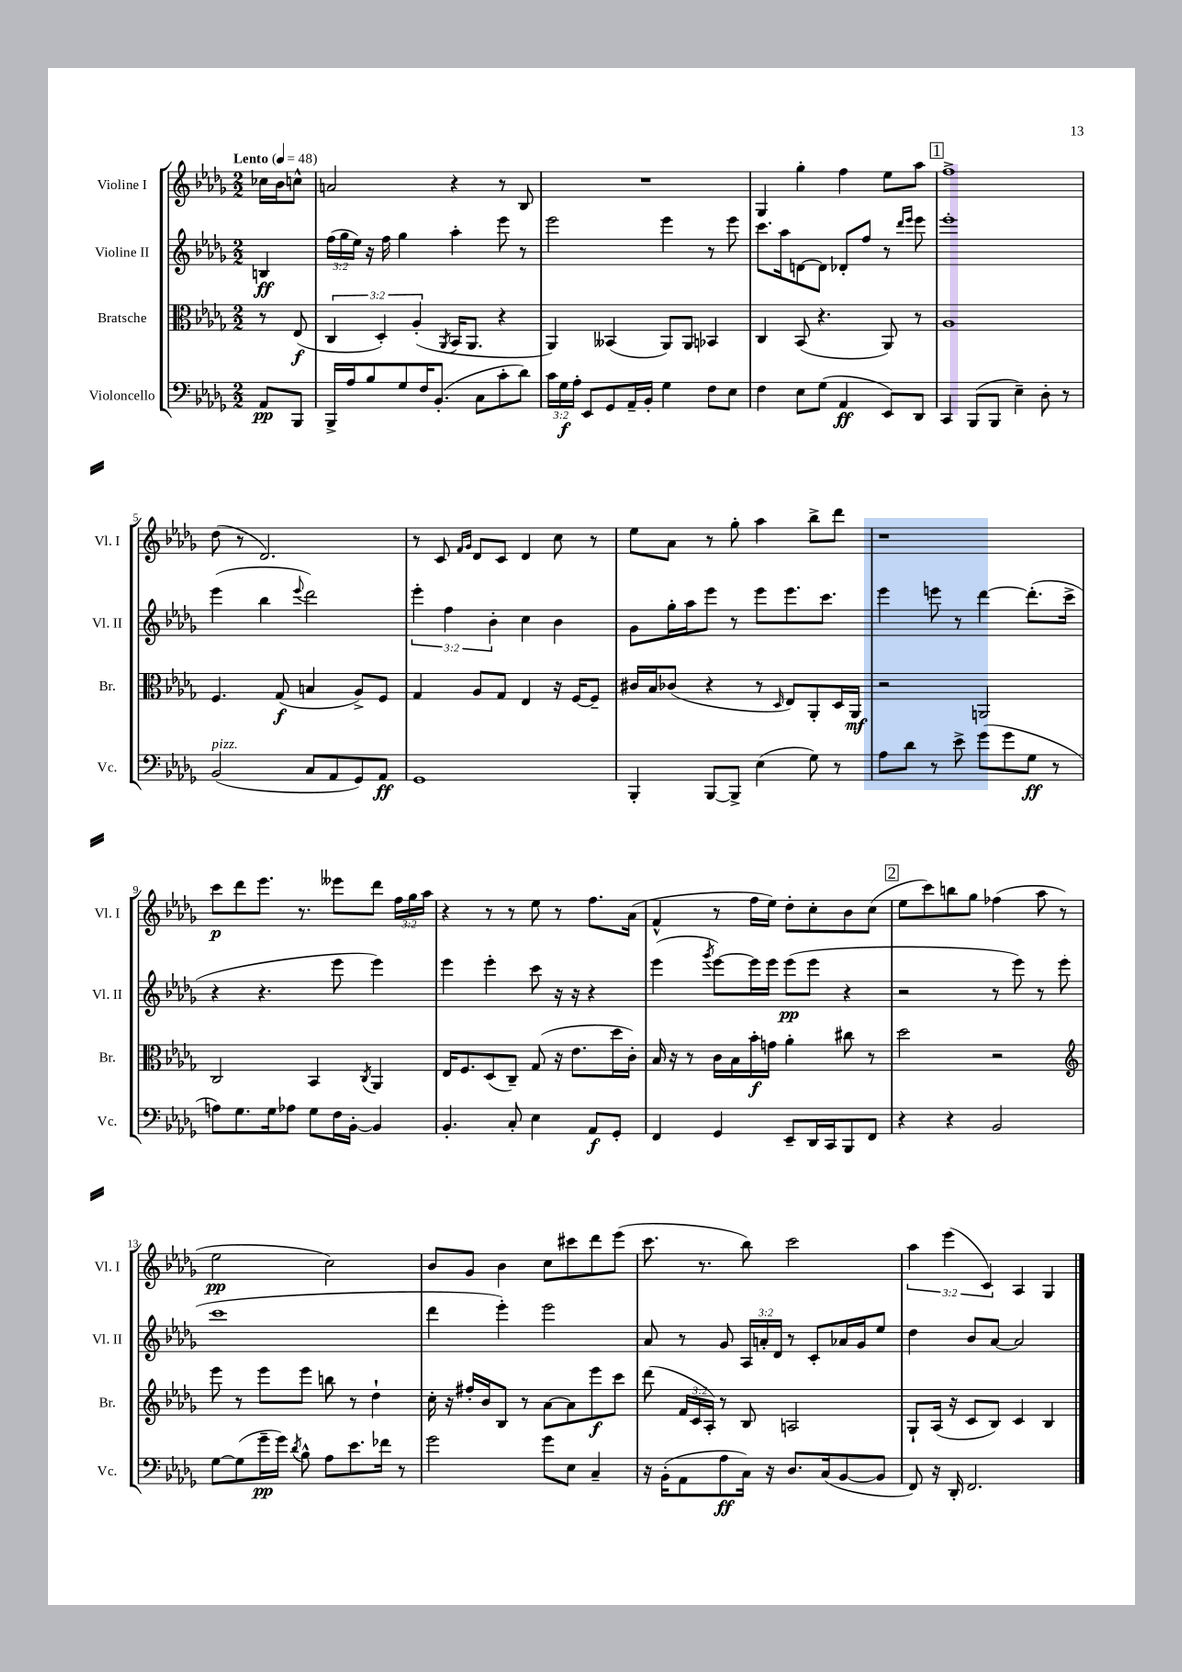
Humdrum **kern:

**kern	**dynam	**kern	**dynam	**kern	**dynam	**kern	**dynam
*part4	*part4	*part3	*part3	*part2	*part2	*part1	*part1
*staff4	*staff4	*staff3	*staff3	*staff2	*staff2	*staff1	*staff1
*I"Violoncello	*	*I"Bratsche	*	*I"Violine II	*	*I"Violine I	*
*I'Vc.	*	*I'Br.	*	*I'Vl. II	*	*I'Vl. I	*
*clefF4	*	*clefC3	*	*clefG2	*	*clefG2	*
*k[b-e-a-d-g-]	*	*k[b-e-a-d-g-]	*	*k[b-e-a-d-g-]	*	*k[b-e-a-d-g-]	*
*M2/2	*	*M2/2	*	*M2/2	*	*M2/2	*
*MM48	*	*MM48	*	*MM48	*	*MM48	*
=	=	=	=	=	=	=	=
!	!	!	!	!	!	!LO:TX:a:B:t=Lento	!
8AA-/L	pp	8r	.	4Bn/	ff	16cc-X\LL	.
.	.	.	.	.	.	16b-\J	.
8BBB-/J	.	(8E-/	f	.	.	8ccn^^\J	.
=1	=1	=1	=1	=1	=1	=1	=1
16BBB-^/LL	.	6C/	.	(24ff\LL	.	2an/	.
.	.	.	.	24gg-\	.	.	.
16A-/J	.	.	.	.	.	.	.
.	.	.	.	24ee-\JJ)	.	.	.
8B-/	.	.	.	16r	.	.	.
.	.	6D-'/)	.	.	.	.	.
.	.	.	.	16ff\	.	.	.
8G-/	.	.	.	4gg-\	.	.	.
.	.	(6A-'/	.	.	.	.	.
16F/K	.	.	.	.	.	.	.
(8.BB-'/J	.	.	.	.	.	.	.
.	.	8qAA-/	.	.	.	.	.
.	.	16BB-/KL	.	4aa-'\	.	4r	.
.	.	8.AA-/J	.	.	.	.	.
8C\L	.	.	.	.	.	.	.
8c'\	.	4r	.	8eee-\	.	8r	.
8d-\J)	.	.	.	8r	.	8B-/	.
=2	=2	=2	=2	=2	=2	=2	=2
24c\LL	.	4AA-/)	.	2eee-\	.	1r	.
24G-\	f	.	.	.	.	.	.
24A-'\JJ	.	.	.	.	.	.	.
8EE-/L	.	.	.	.	.	.	.
8GG-/	.	(4BB--X/	.	.	.	.	.
16AA-~/L	.	.	.	.	.	.	.
16BB-'/JJ	.	.	.	.	.	.	.
4G-\	.	8AA-/L)	.	4eee-\	.	.	.
.	.	8AA-/J	.	.	.	.	.
8F\L	.	4BB-X/	.	8r	.	.	.
8E-\J	.	.	.	8eee-\	.	.	.
=3	=3	=3	=3	=3	=3	=3	=3
4F\	.	4C/	.	8.ccc\L	.	4G-/	.
.	.	.	.	16aa-\k	.	.	.
8E-\L	.	(8BB-/	.	[8dn\	.	4gg-'\	.
(8G-\J	.	4.r	.	8d\J]	.	.	.
4AA-/	ff	.	.	8d-X'/L	.	4ff\	.
.	.	.	.	8ff/J	.	.	.
8EE-/L)	.	8AA-/)	.	8r	.	8ee-\L	.
.	.	.	.	16qqddd-/LL	.	.	.
.	.	.	.	16qqeee-/JJ	.	.	.
8DD-/J	.	8r	.	8eee-\	.	8aa-\J	.
!!LO:REH:place=s1:t=1
=4	=4	=4	=4	=4	=4	=4	=4
4CC/	.	1A-	.	1eee-'	.	1ff^	.
(8BBB-/L	.	.	.	.	.	.	.
8BBB-/J	.	.	.	.	.	.	.
4E-~\)	.	.	.	.	.	.	.
8D-'\	.	.	.	.	.	.	.
8r	.	.	.	.	.	.	.
!!LO:LB:g=z
=5	=5	=5	=5	=5	=5	=5	=5
!LO:TX:a:i:t=pizz.	!	!	!	!	!	!	!
(2BB-/	.	4.F/	.	(4eee-\	.	(8dd-\	.
.	.	.	.	.	.	8r	.
.	.	.	.	4bb-\	.	2.d-/)	.
.	.	(8G-/	f	.	.	.	.
.	.	.	.	8qqeee-/	.	.	.
8C/L	.	4Bn/	.	2ddd-\)	.	.	.
8AA-/	.	.	.	.	.	.	.
8GG-/)	.	8A-^/L)	.	.	.	.	.
8AA-/J	ff	8F/J	.	.	.	.	.
=6	=6	=6	=6	=6	=6	=6	=6
1GG-	.	4G-/	.	6eee-'\	.	8r	.
.	.	.	.	.	.	8c/	.
.	.	.	.	6ff\	.	.	.
.	.	.	.	.	.	16qqf/LL	.
.	.	.	.	.	.	16qqg-/JJ	.
.	.	8A-/L	.	.	.	8d-/L	.
.	.	.	.	6b-'\	.	.	.
.	.	8G-/J	.	.	.	8c/J	.
.	.	4E-/	.	4cc\	.	4d-/	.
.	.	16r	.	4b-\	.	8cc\	.
.	.	[16F/KL	.	.	.	.	.
.	.	8F~/J]	.	.	.	8r	.
=7	=7	=7	=7	=7	=7	=7	=7
4BBB-'/	.	16c#X/LL	.	8g-\L	.	8ee-\L	.
.	.	16B-/J	.	.	.	.	.
.	.	(8c-X/J	.	16gg-'\L	.	8a-\J	.
.	.	.	.	16aa-\J	.	.	.
[8BBB-/L	.	4r	.	8eee-\J	.	8r	.
8BBB-^/J]	.	.	.	8r	.	8gg-'\	.
(4E-\	.	8r	.	8eee-\L	.	4aa-\	.
.	.	16qqD-/	.	.	.	.	.
.	.	8E-/L)	.	8.eee-\	.	.	.
8G-\)	.	8AA-'/	.	.	.	8bb-^\L	.
.	.	.	.	8.ccc\J	.	.	.
8r	.	16D-/L	.	.	.	8ddd-\J	.
.	.	16AA-/JJ	mf	.	.	.	.
=8	=8	=8	=8	=8	=8	=8	=8
8A-\L	.	2r	.	4eee-\	.	1r	.
8d-\J	.	.	.	.	.	.	.
8r	.	.	.	8eeen\	.	.	.
8e-^\	.	.	.	8r	.	.	.
(8g-\L	.	2AAn/	.	[4ddd-\	.	.	.
8g-\	.	.	.	.	.	.	.
8G-\J	ff	.	.	(8.ddd-'\L]	.	.	.
8r	.	.	.	.	.	.	.
.	.	.	.	16ccc^\Jk	.	.	.
!!LO:LB:g=z
=9	=9	=9	=9	=9	=9	=9	=9
8An\L)	.	2C/	.	4r	.	8ccc\L	p
8.G-\	.	.	.	.	.	8ddd-\	.
.	.	.	.	4.r	.	8.eee-\J	.
16G-\k	.	.	.	.	.	.	.
8A-X\J	.	.	.	.	.	.	.
.	.	.	.	.	.	8.r	.
8G-\L	.	4BB-/	.	.	.	.	.
16F\L	.	.	.	8eee-\	.	8eee--X\L	.
[16BB-'\JJ	.	.	.	.	.	.	.
.	.	8qC/	.	.	.	.	.
4BB-/]	.	4AA-/	.	4eee-\)	.	8ddd-\J	.
.	.	.	.	.	.	24ff\LL	.
.	.	.	.	.	.	24gg-\	.
.	.	.	.	.	.	24aa-\JJ	.
=10	=10	=10	=10	=10	=10	=10	=10
4.BB-'/	.	16E-/KL	.	4eee-\	.	4r	.
.	.	8.F/	.	.	.	.	.
.	.	(8D-/	.	4eee-'\	.	8r	.
8C'/	.	8C~/J)	.	.	.	8r	.
4E-\	.	(8G-/	.	8ccc\	.	8ee-\	.
.	.	16r	.	16r	.	8r	.
.	.	8.e-\L	.	16r	.	.	.
8AA-/L	f	.	.	4r	.	8.ff\L	.
8GG-'/J	.	16dd-\L	.	.	.	.	.
.	.	16c'\JJ)	.	.	.	(16a-\Jk	.
=11	=11	=11	=11	=11	=11	=11	=11
4FF/	.	16B-/	.	(4eee-\	.	4f^^/	.
.	.	16r	.	.	.	.	.
.	.	8r	.	.	.	.	.
.	.	.	.	8qggg-/	.	.	.
4GG-/	.	16c\LL	.	[8eee-\L)	.	8r	.
.	.	16B-\	.	.	.	.	.
.	.	16b-'\	f	16eee-\L]	.	16ff\LL	.
.	.	16gn\JJ	.	16eee-\JJ	.	16ee-\JJ)	.
8EE-~/L	.	4a-'\	.	(8eee-\L	pp	8dd-'\L	.
16DD-/L	.	.	.	8eee-\J	.	8cc'\	.
16CC/J	.	.	.	.	.	.	.
8BBB-/	.	8cc#X\	.	4r	.	8b-\	.
8FF/J	.	8r	.	.	.	(8cc\J	.
!!LO:REH:place=s1:t=2
=12	=12	=12	=12	=12	=12	=12	=12
4r	.	2dd-\	.	2r	.	8ee-\L	.
.	.	.	.	.	.	8ccc\)	.
4r	.	.	.	.	.	8bbn\	.
.	.	.	.	.	.	8gg-\J	.
2BB-/	.	2r	.	8r	.	(4ff-X\	.
.	.	.	.	8eee-\)	.	.	.
.	.	.	.	8r	.	8aa-\	.
.	.	.	.	(8eee-\	.	8r	.
!!LO:LB:g=z
=13	=13	=13	=13	=13	=13	=13	=13
*	*	*clefG2	*	*	*	*	*
[8G-\L	.	8eee-\	.	1ccc	.	2ee-\	pp
(8G-\]	.	8r	.	.	.	.	.
16g-~\L	pp	8eee-\L	.	.	.	.	.
16g-\JJ)	.	.	.	.	.	.	.
8qd-/	.	.	.	.	.	.	.
8B-^^\	.	8eee-\J	.	.	.	.	.
8A-\L	.	8bbn\	.	.	.	2cc\)	.
8.e-\	.	8r	.	.	.	.	.
.	.	4dd-`\	.	.	.	.	.
16f-X\Jk	.	.	.	.	.	.	.
8r	.	.	.	.	.	.	.
=14	=14	=14	=14	=14	=14	=14	=14
2g-\	.	16cc'\	.	4ddd-\	.	8b-/L	.
.	.	16r	.	.	.	.	.
.	.	16ff#X'/LL	.	.	.	8g-/J	.
.	.	16b-/J	.	.	.	.	.
.	.	8B-/J	.	4eee-'\)	.	4b-\	.
.	.	8r	.	.	.	.	.
8g-\L	.	[8a-\L	.	2eee-\	.	8cc\L	.
8E-\J	.	8a-\]	.	.	.	8ccc#X\	.
4C~/	.	8eee-\	f	.	.	8ddd-\	.
.	.	8ccc\J	.	.	.	(8eee-\J	.
=15	=15	=15	=15	=15	=15	=15	=15
16r	.	(8ddd-\	.	8a-/	.	8.ccc\	.
(16BB-'\KL	.	.	.	.	.	.	.
8AA-\	.	24f/LL	.	8r	.	.	.
.	.	24c/	.	.	.	.	.
.	.	.	.	.	.	8.r	.
.	.	24A-'/JJ)	.	.	.	.	.
8A-\	ff	8r	.	8g-/	.	.	.
16C\Jk)	.	8B-/	.	24A-/LL	.	8bb-\)	.
.	.	.	.	24an'/	.	.	.
16r	.	.	.	.	.	.	.
.	.	.	.	24d-/JJ	.	.	.
8.D-/L	.	2An/	.	8r	.	2ccc\	.
.	.	.	.	8c'/L	.	.	.
(16C/k	.	.	.	.	.	.	.
[8BB-/	.	.	.	16a-X/L	.	.	.
.	.	.	.	16g-/J	.	.	.
8BB-/J]	.	.	.	8ee-/J	.	.	.
=16	=16	=16	=16	=16	=16	=16	=16
8FF/)	.	8G-`/L	.	4dd-\	.	6aa-\	.
16r	.	(16A-/Jk	.	.	.	.	.
.	.	.	.	.	.	(6eee-\	.
16DD-'/	.	16r	.	.	.	.	.
2.FF/	.	8c/L	.	8b-/L	.	.	.
.	.	.	.	.	.	6c/)	.
.	.	8B-/J)	.	[8a-/J	.	.	.
.	.	4c/	.	2a-/]	.	4A-/	.
.	.	4B-/	.	.	.	4G-/	.
==	==	==	==	==	==	==	==
*-	*-	*-	*-	*-	*-	*-	*-
